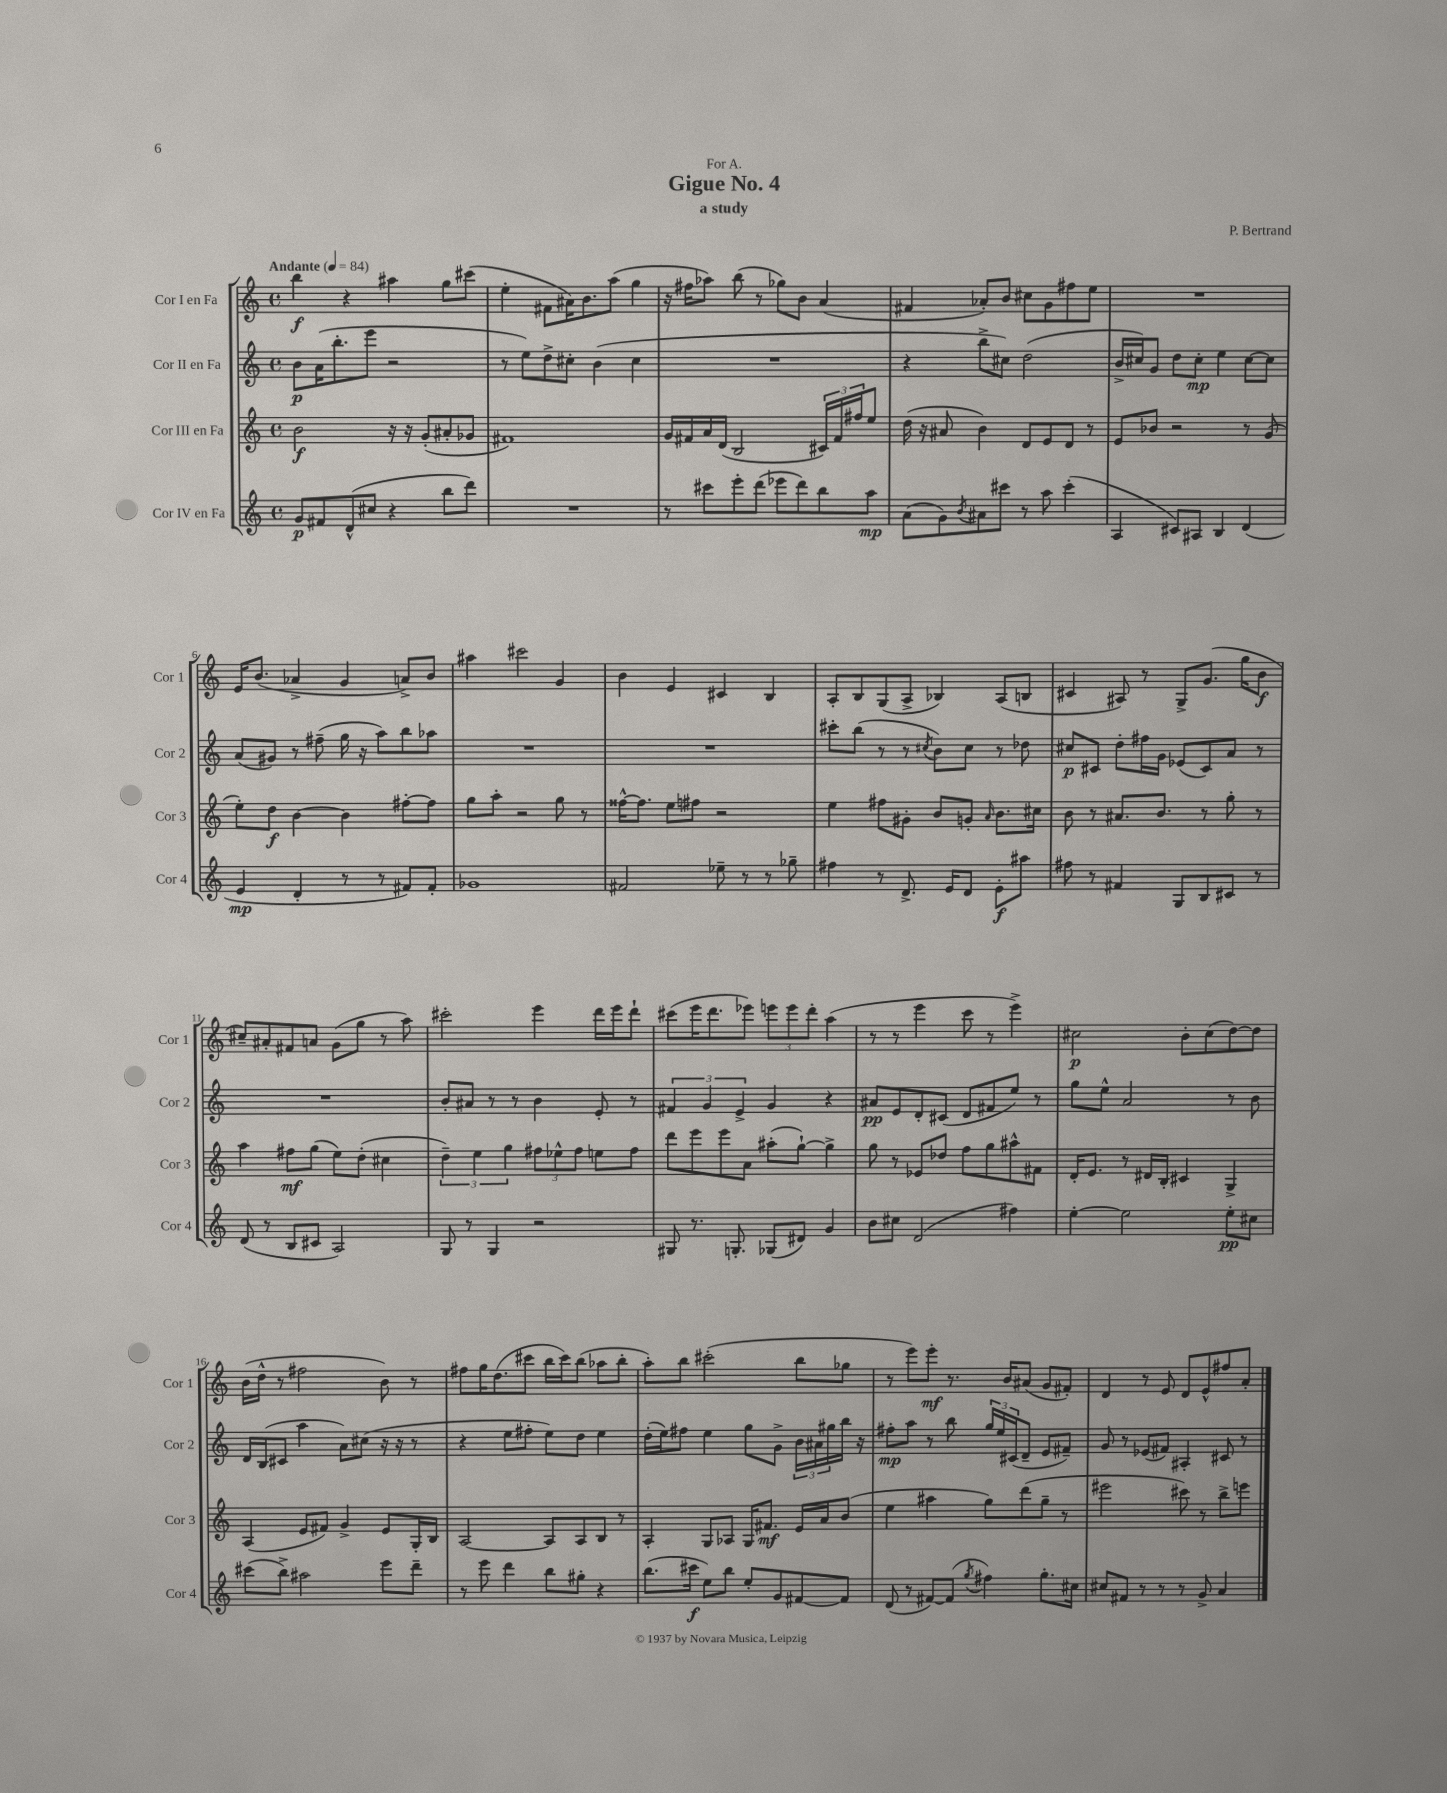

**kern	**dynam	**kern	**dynam	**kern	**dynam	**kern	**dynam
*part4	*part4	*part3	*part3	*part2	*part2	*part1	*part1
*staff4	*staff4	*staff3	*staff3	*staff2	*staff2	*staff1	*staff1
*I"Cor IV en Fa	*	*I"Cor III en Fa	*	*I"Cor II en Fa	*	*I"Cor I en Fa	*
*I'Cor 4	*	*I'Cor 3	*	*I'Cor 2	*	*I'Cor 1	*
*clefG2	*	*clefG2	*	*clefG2	*	*clefG2	*
*k[]	*	*k[]	*	*k[]	*	*k[]	*
*M4/4	*	*M4/4	*	*M4/4	*	*M4/4	*
*met(c)	*	*met(c)	*	*met(c)	*	*met(c)	*
*MM84	*	*MM84	*	*MM84	*	*MM84	*
=1	=1	=1	=1	=1	=1	=1	=1
!	!	!	!	!	!	!LO:TX:a:B:t=Andante	!
8g/L	p	2b\	f	8b\L	p	4bb\	f
8f#X/	.	.	.	(16a\K	.	.	.
.	.	.	.	8.bb'\	.	.	.
(8d^^/	.	.	.	.	.	4r	.
8cc#X/J	.	.	.	8eee\J	.	.	.
4r	.	16r	.	2r	.	4aa#X\	.
.	.	16r	.	.	.	.	.
.	.	(8g'/L	.	.	.	.	.
8bb\L	.	8a#X'/	.	.	.	8gg\L	.
8ddd\J)	.	8g-X/J	.	.	.	(8ccc#X\J	.
=2	=2	=2	=2	=2	=2	=2	=2
1r	.	1f#X)	.	8r	.	4ee'\	.
.	.	.	.	8ee\L)	.	.	.
.	.	.	.	8dd^\	.	8f#X\L	.
.	.	.	.	8cc#X'\J	.	16a#X\K)	.
.	.	.	.	.	.	8.b\	.
.	.	.	.	(4b\	.	.	.
.	.	.	.	.	.	(8aa\J	.
.	.	.	.	4cc#\	.	4gg\	.
=3	=3	=3	=3	=3	=3	=3	=3
8r	.	16g/LL	.	1r	.	16r	.
.	.	16f#X/	.	.	.	16ff#X\KL	.
8ccc#X\L	.	16a/	.	.	.	8aa-X\J)	.
.	.	(16d/JJ	.	.	.	.	.
8eee'\	.	2B/	.	.	.	(8bb\	.
(8ddd\J	.	.	.	.	.	8r	.
8eee-X\L	.	.	.	.	.	8gg-X\L)	.
8ddd\)	.	.	.	.	.	8b\J	.
8bb\	.	24c#X/LL)	.	.	.	(4a/	.
.	.	24f#/	.	.	.	.	.
.	.	24ff#X/J	.	.	.	.	.
8aa\J	mp	8ee/J	.	.	.	.	.
=4	=4	=4	=4	=4	=4	=4	=4
(8a\L	.	(16dd\	.	4r	.	4f#X/	.
.	.	16r	.	.	.	.	.
8g\)	.	8a#X/	.	.	.	.	.
8qb/	.	.	.	.	.	.	.
8a#X\	.	4b\)	.	8bb^\L	.	8a-X'/L)	.
8ccc#X\J	.	.	.	8cc#X\J)	.	8b/J	.
8r	.	8d/L	.	(2dd\	.	8cc#X\L	.
8aa\	.	8e/	.	.	.	8g\	.
(4ccc#'\	.	8d/J	.	.	.	8ff#X\	.
.	.	8r	.	.	.	8ee\J	.
=5	=5	=5	=5	=5	=5	=5	=5
4A/	.	8e/L	.	16b^/LL	.	1r	.
.	.	.	.	16cc#X/J)	.	.	.
.	.	8b-X/J	.	8g/J	.	.	.
8c#X/L)	.	2r	.	8dd\L	.	.	.
8A#X/J	.	.	.	8cc#'\J	mp	.	.
4B/	.	.	.	4ee\	.	.	.
(4d/	.	8r	.	[8cc#\L	.	.	.
.	.	(8g/	.	8cc#\J]	.	.	.
!!LO:LB:g=z
=6	=6	=6	=6	=6	=6	=6	=6
4e/	mp	8ee'\L)	.	(8a/L	.	16e/KL	.
.	.	.	.	.	.	(8.b/J	.
.	.	8dd\J	f	8g#X/J)	.	.	.
4d'/	.	[4b\	.	8r	.	4a-X^/	.
.	.	.	.	(8ff#X~\	.	.	.
8r	.	4b\]	.	16gg\	.	4g/	.
.	.	.	.	16r	.	.	.
8r	.	.	.	8aa\L)	.	.	.
8f#X/L)	.	[8ff#X'\L	.	8bb\	.	8an^/L)	.
8f#'/J	.	8ff#\J]	.	8aa-X\J	.	8b/J	.
=7	=7	=7	=7	=7	=7	=7	=7
1g-X	.	8gg\L	.	1r	.	4aa#X\	.
.	.	8aa'\J	.	.	.	.	.
.	.	2r	.	.	.	2ccc#X\	.
.	.	8gg\	.	.	.	4g/	.
.	.	8r	.	.	.	.	.
=8	=8	=8	=8	=8	=8	=8	=8
2f#X/	.	[16ff##X^^\KL	.	1r	.	4b\	.
.	.	8.ff##\J]	.	.	.	.	.
.	.	8ee\L	.	.	.	4e/	.
.	.	8ff#X\J	.	.	.	.	.
8ee-X~\	.	2r	.	.	.	4c#X/	.
8r	.	.	.	.	.	.	.
8r	.	.	.	.	.	4B/	.
8gg-X~\	.	.	.	.	.	.	.
=9	=9	=9	=9	=9	=9	=9	=9
4ff#X\	.	4ee\	.	8ccc#X'\L	.	8A'/L	.
.	.	.	.	(8bb\J	.	8B/	.
8r	.	8ff#X\L	.	8r	.	(8G/	.
8.d^/	.	8g#X'\J	.	8r	.	8A^/J	.
.	.	.	.	8qcc#X/	.	.	.
.	.	8b/L	.	8b\L)	.	4B-X/)	.
16e/KL	.	.	.	.	.	.	.
8d/J	.	8gn'/J	.	8cc#\J	.	.	.
.	.	16qqa/	.	.	.	.	.
8e'\L	f	8.b\L	.	8r	.	(8A/L	.
8aa#X\J	.	.	.	8dd-X\	.	8Bn/J	.
.	.	16cc#X\Jk	.	.	.	.	.
=10	=10	=10	=10	=10	=10	=10	=10
8ff#X\	.	8b\	.	8cc#X/L	p	4c#X/	.
8r	.	8r	.	8c#X/J	.	.	.
4f#X/	.	8.a#X/L	.	8dd'\L	.	8A#X/)	.
.	.	.	.	16ff#X\L	.	8r	.
.	.	8.b/J	.	16g\JJ	.	.	.
8G/L	.	.	.	(8e-X/L	.	8G^/L	.
8B/	.	8r	.	8c#/)	.	(8.g/J	.
8c#X/J	.	8gg'\	.	8a/J	.	.	.
.	.	.	.	.	.	16gg\KL	.
8r	.	8r	.	8r	.	8b\J	f
!!LO:LB:g=z
=11	=11	=11	=11	=11	=11	=11	=11
(8d/	.	4aa\	.	1r	.	8cc#X~/L)	.
8r	.	.	.	.	.	8a#X'/	.
8B/L	.	8ff#X\L	mf	.	.	8f#X/	.
8c#X/J	.	(8gg\J	.	.	.	8an/J	.
2A/)	.	8ee\L)	.	.	.	(8g\L	.
.	.	(8dd'\J	.	.	.	8gg\J	.
.	.	4cc#X\	.	.	.	8r	.
.	.	.	.	.	.	8aa\)	.
=12	=12	=12	=12	=12	=12	=12	=12
8G/	.	6dd~\)	.	8b'/L	.	2ccc#X'\	.
8r	.	.	.	8a#X/J	.	.	.
.	.	6ee\	.	.	.	.	.
4G/	.	.	.	8r	.	.	.
.	.	6gg\	.	.	.	.	.
.	.	.	.	8r	.	.	.
2r	.	12ff#X\L	.	4b\	.	4eee\	.
.	.	12ee-X^^\	.	.	.	.	.
.	.	12ff#\J	.	.	.	.	.
.	.	8een\L	.	8e'/	.	16ddd\LL	.
.	.	.	.	.	.	16eee\J	.
.	.	8ff#\J	.	8r	.	8ddd`\J	.
=13	=13	=13	=13	=13	=13	=13	=13
8G#X/	.	8ddd\L	.	6f#X/	.	(8ccc#X\L	.
8.r	.	8eee\	.	.	.	16eee\K	.
.	.	.	.	6g/	.	.	.
.	.	.	.	.	.	8.ddd\	.
.	.	8eee\	.	.	.	.	.
8.Gn'/	.	.	.	.	.	.	.
.	.	.	.	6e^/	.	.	.
.	.	8a\J	.	.	.	8eee-X\J)	.
(8G-X/L	.	(8aa#X'\L	.	4g/	.	12eeen\L	.
.	.	.	.	.	.	12eee\	.
8d#X/J)	.	[8gg`\J)	.	.	.	.	.
.	.	.	.	.	.	12ddd'\J	.
4g/	.	4gg^\]	.	4r	.	(4aa\	.
=14	=14	=14	=14	=14	=14	=14	=14
8b\L	.	8gg\	.	8a#X/L	pp	8r	.
8cc#X\J	.	8r	.	8e/	.	8r	.
(2d/	.	8e-X/L	.	8d'/	.	4eee\	.
.	.	8dd-X/J	.	(8c#X/J	.	.	.
.	.	8ff\L	.	8d/L	.	8ccc\	.
.	.	8gg\	.	8f#X/	.	8r	.
4ff#X\)	.	8aa#X^^\	.	8ee/J)	.	4eee^\)	.
.	.	8f#X\J	.	8r	.	.	.
=15	=15	=15	=15	=15	=15	=15	=15
[4ee'\	.	16d'/KL	.	8gg\L	.	2cc#X\	p
.	.	8.e/J	.	.	.	.	.
.	.	.	.	8ee^^\J	.	.	.
2ee\]	.	8r	.	2a/	.	.	.
.	.	16d#X/LL	.	.	.	.	.
.	.	16B'/JJ	.	.	.	.	.
.	.	4c#X/	.	.	.	8b'\L	.
.	.	.	.	.	.	(8cc#\	.
8ee'\L	pp	4G^/	.	8r	.	[8dd\)	.
8cc#X\J	.	.	.	8b\	.	8dd\J]	.
!!LO:LB:g=z
=16	=16	=16	=16	=16	=16	=16	=16
(8ccc#X\L	.	(4A/	.	16d/LL	.	(16b\LL	.
.	.	.	.	(16B/J	.	16dd^^\JJ	.
8bb^\J)	.	.	.	8c#X/J	.	8r	.
2aa#X\	.	8e/L	.	4aa\	.	2ff#X\	.
.	.	8f#X/J)	.	.	.	.	.
.	.	4g^/	.	8a\L)	.	.	.
.	.	.	.	(8cc#X\J	.	.	.
8eee\L	.	8e/L	.	16r	.	8b\)	.
.	.	.	.	16r	.	.	.
8ddd~\J	.	16G'/L	.	8r	.	8r	.
.	.	16B/JJ	.	.	.	.	.
=17	=17	=17	=17	=17	=17	=17	=17
8r	.	[2A/	.	4r	.	8ff#X\L	.
8eee\	.	.	.	.	.	16gg\K	.
.	.	.	.	.	.	(8.dd\	.
4ddd\	.	.	.	8ee\L	.	.	.
.	.	.	.	8ff#X'\J	.	8ccc#X\J	.
8bb\L	.	8A/L]	.	8ee\L)	.	16bb\LL	.
.	.	.	.	.	.	16ccc#\J)	.
8gg#X'\J	.	8A/	.	8dd\J	.	(8bb\J	.
4r	.	8B/J	.	4ee\	.	8aa-X\L	.
.	.	8r	.	.	.	8bb'\J	.
=18	=18	=18	=18	=18	=18	=18	=18
(8.bb\L	.	4A'/	.	(16dd'\LL	.	8aa'\L)	.
.	.	.	.	16ee\J)	.	.	.
.	.	.	.	8ff#X\J	.	8bb\J	.
16ccc#X\Jk	f	.	.	.	.	.	.
8ee\L)	.	8G/L	.	4ee\	.	(2ccc#X'\	.
8bb\J	.	8A-X/J	.	.	.	.	.
8ee'/L	.	16G/KL	.	8gg\L	.	.	.
.	.	8.f#X/J	mf	.	.	.	.
8g/	.	.	.	8g^\J	.	.	.
[8f#X/	.	16e/LL	.	24b\LL	.	8bb\L	.
.	.	.	.	24a#X\	.	.	.
.	.	16a/J	.	.	.	.	.
.	.	.	.	24gg#X\	.	.	.
8f#/J]	.	(8b/J	.	16bb\JJ	.	8gg-X\J	.
.	.	.	.	16r	.	.	.
=19	=19	=19	=19	=19	=19	=19	=19
(8d/	.	4ee\	.	8ff#X'\L	mp	8r	.
8r	.	.	.	8aa\J	.	8eee\L)	.
[8f#X/L)	.	4aa#X\	.	8r	.	8eee'\J	mf
(8f#/J]	.	.	.	8bb\	.	8.r	.
8qgg/	.	.	.	.	.	.	.
4ff#X\)	.	8gg\L)	.	24gg/LL	.	.	.
.	.	.	.	24ee/	.	.	.
.	.	.	.	.	.	16b/KL	.
.	.	.	.	(24c#X/J	.	.	.
.	.	(8ddd\	.	8d~/J	.	(8a#X/J	.
8.gg'\L	.	8gg~\J	.	8e/L	.	8g/L	.
.	.	8r	.	8f#X~/J)	.	8f#X'/J)	.
16cc#X\Jk	.	.	.	.	.	.	.
=20	=20	=20	=20	=20	=20	=20	=20
8cc#X/L	.	2eee#X\	.	8g/	.	4d/	.
8f#X/J	.	.	.	8r	.	.	.
8r	.	.	.	(8e-X/L	.	8r	.
8r	.	.	.	8f#X/J)	.	8e/	.
8r	.	8ccc#X\)	.	4A#X'/	.	8d/L	.
8g^/	.	8r	.	.	.	8e^^/	.
4a/	.	8bb^\L	.	8c#X/	.	8ff#X/	.
.	.	8eeen\J	.	8r	.	8a'/J	.
==	==	==	==	==	==	==	==
*-	*-	*-	*-	*-	*-	*-	*-
